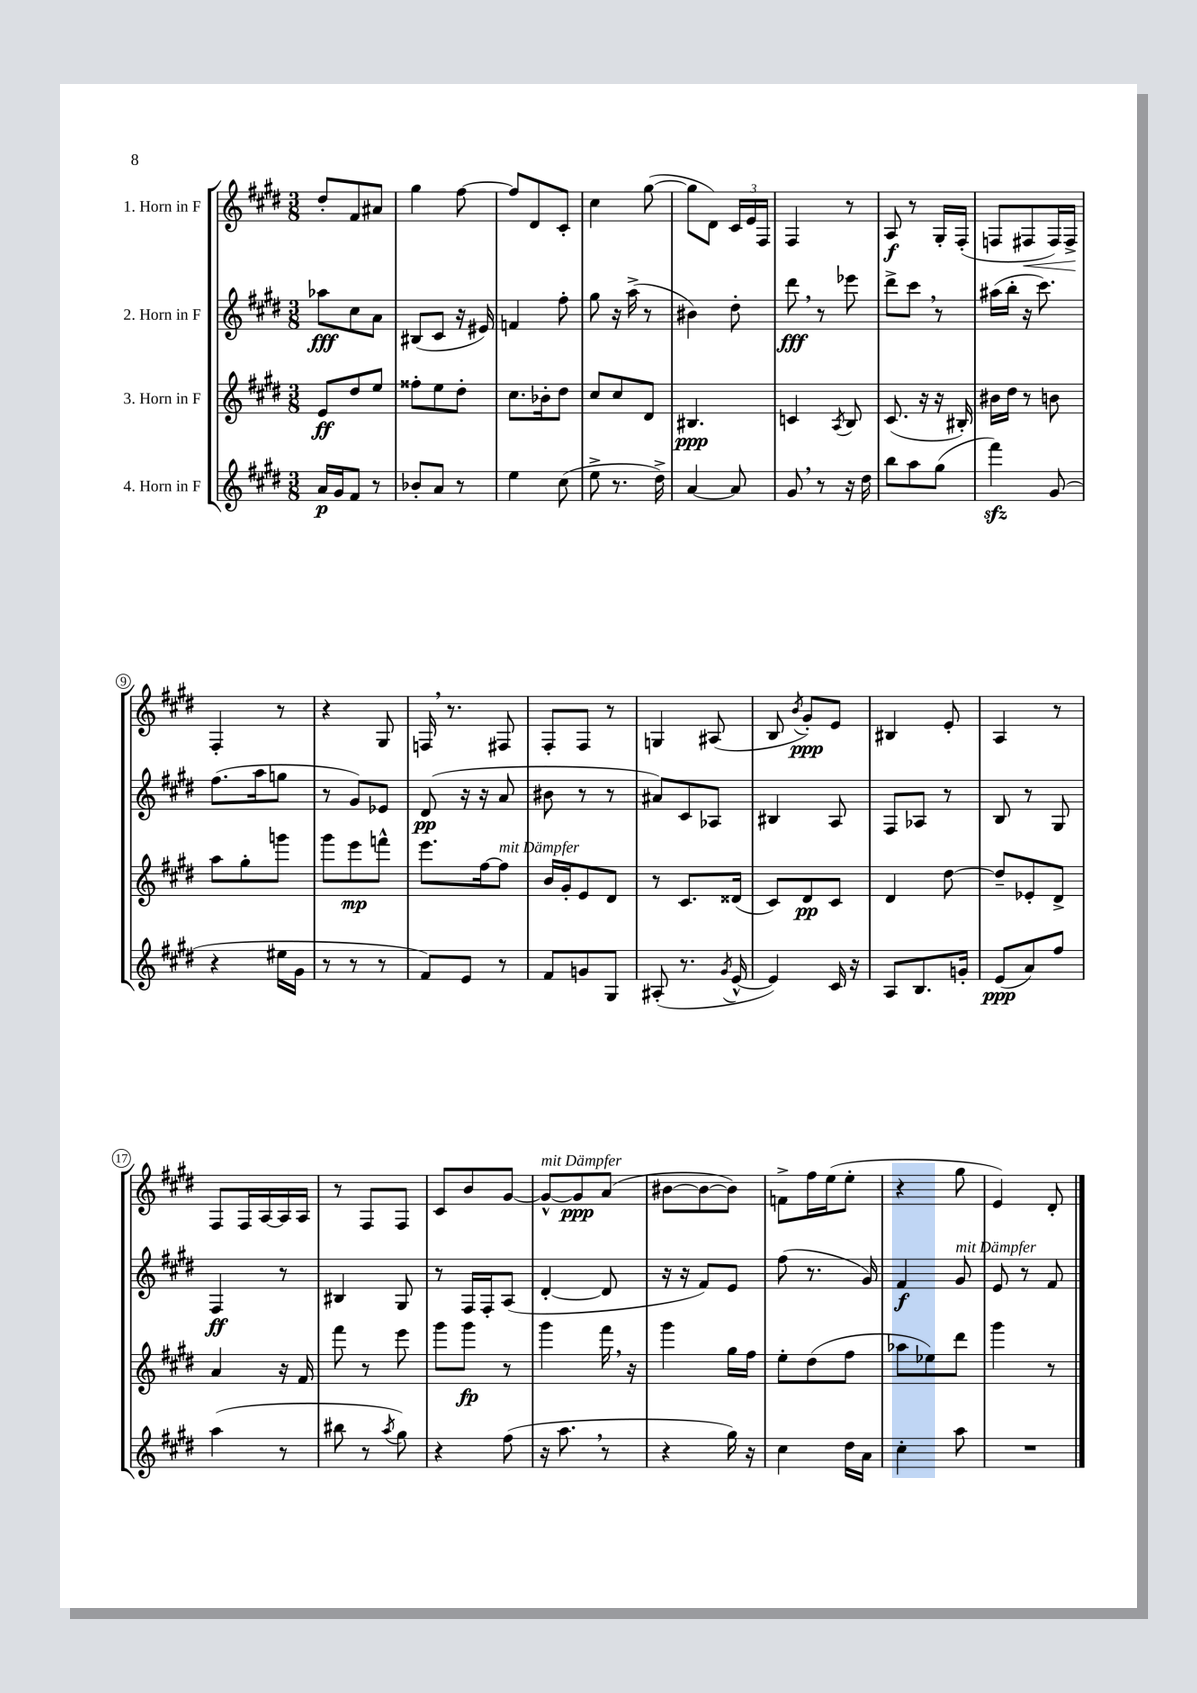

**kern	**dynam	**kern	**dynam	**kern	**dynam	**kern	**dynam
*part4	*part4	*part3	*part3	*part2	*part2	*part1	*part1
*staff4	*staff4	*staff3	*staff3	*staff2	*staff2	*staff1	*staff1
*I"4. Horn in F	*	*I"3. Horn in F	*	*I"2. Horn in F	*	*I"1. Horn in F	*
*clefG2	*	*clefG2	*	*clefG2	*	*clefG2	*
*k[f#c#g#d#]	*	*k[f#c#g#d#]	*	*k[f#c#g#d#]	*	*k[f#c#g#d#]	*
*M3/8	*	*M3/8	*	*M3/8	*	*M3/8	*
=1	=1	=1	=1	=1	=1	=1	=1
16a/LL	p	8e/L	ff	8aa-X\L	fff	8dd#'/L	.
16g#/J	.	.	.	.	.	.	.
8f#/J	.	8dd#/	.	8cc#\	.	8f#/	.
8r	.	8ee/J	.	8a\J	.	8a#X/J	.
=2	=2	=2	=2	=2	=2	=2	=2
8b-X'/L	.	8ff##X'\L	.	(8B#X/L	.	4gg#\	.
8a/J	.	8ee\	.	8c#/J	.	.	.
8r	.	8dd#'\J	.	16r	.	[8ff#\	.
.	.	.	.	16e#X/)	.	.	.
=3	=3	=3	=3	=3	=3	=3	=3
4ee\	.	8.cc#\L	.	4fn/	.	8ff#/L]	.
.	.	.	.	.	.	8d#/	.
.	.	16b-X'\k	.	.	.	.	.
(8cc#\	.	8dd#\J	.	8ff#'\	.	8c#'/J	.
=4	=4	=4	=4	=4	=4	=4	=4
8ee^\	.	8cc#/L	.	8gg#\	.	4cc#\	.
8.r	.	8cc#/	.	16r	.	.	.
.	.	.	.	(16aa^\	.	.	.
.	.	8d#/J	.	8r	.	([8gg#\	.
16dd#^\)	.	.	.	.	.	.	.
=5	=5	=5	=5	=5	=5	=5	=5
[4a/	.	4.B#X/	ppp	4b#X\)	.	8gg#\L]	.
.	.	.	.	.	.	8d#\J)	.
8a/]	.	.	.	8dd#'\	.	24c#/LL	.
.	.	.	.	.	.	24e/	.
.	.	.	.	.	.	24F#/JJ	.
=6	=6	=6	=6	=6	=6	=6	=6
8g#,/	.	4cn/	.	8ddd#,\	fff	4F#/	.
8r	.	.	.	8r	.	.	.
.	.	8qA/	.	.	.	.	.
16r	.	8B/	.	8eee-X\	.	8r	.
16dd#\	.	.	.	.	.	.	.
=7	=7	=7	=7	=7	=7	=7	=7
8bb\L	.	(8.c#/	.	8ddd#^\L	.	8A/	f
8aa\	.	.	.	8ccc#,\J	.	8r	.
.	.	16r	.	.	.	.	.
(8gg#\J	.	16r	.	8r	.	16G#'/LL	.
.	.	16B#X'/)	.	.	.	(16F#'/JJ	.
=8	=8	=8	=8	=8	=8	=8	=8
4fff#zz\)	.	16b#X\LL	.	(16aa#X\LL	.	8Fn/L	.
.	.	16dd#\JJ	.	16bb'\JJ	.	.	.
!	!	!	!	!	!	!	!LO:HP:b
.	.	8r	.	16r	.	8F#X/	<
.	.	.	.	8.ccc#\)	.	.	.
(8g#/	.	8bn\	.	.	.	16F#/L)	.
.	.	.	.	.	.	16F#^/JJ	.
.	.	.	.	.	.	.	[
!!LO:LB:g=z
=9	=9	=9	=9	=9	=9	=9	=9
4r	.	8aa\L	.	(8.ff#\L	.	4F#'/	.
.	.	8gg#'\	.	.	.	.	.
.	.	.	.	16aa\k	.	.	.
16ee#X\LL	.	8gggn\J	.	8ggn\J	.	8r	.
16g#\JJ	.	.	.	.	.	.	.
=10	=10	=10	=10	=10	=10	=10	=10
8r	.	8ggg#\L	.	8r	.	4r	.
8r	.	8eee\	mp	8g#/L)	.	.	.
8r	.	8fffn^^\J	.	8e-X/J	.	8G#/	.
=11	=11	=11	=11	=11	=11	=11	=11
8f#/L)	.	8.eee\L	.	(8d#/	pp	16Fn,/	.
.	.	.	.	.	.	8.r	.
8e/J	.	.	.	16r	.	.	.
.	.	[16ff#\k	.	16r	.	.	.
!	!	!LO:TX:a:i:t=mit Dämpfer	!	!	!	!	!
8r	.	8ff#\J]	.	8a/	.	8F#X/	.
=12	=12	=12	=12	=12	=12	=12	=12
8f#/L	.	16b/LL	.	8b#X\	.	8F#'/L	.
.	.	16g#'/J	.	.	.	.	.
8gn/	.	8e/	.	8r	.	8F#/J	.
8G#/J	.	8d#/J	.	8r	.	8r	.
=13	=13	=13	=13	=13	=13	=13	=13
(8A#X'/	.	8r	.	8a#X/L)	.	4Gn/	.
8.r	.	8.c#/L	.	8c#/	.	.	.
.	.	.	.	8A-X/J	.	(8A#X/	.
8qg#/	.	.	.	.	.	.	.
[16e^^/	.	(16d##X/Jk	.	.	.	.	.
=14	=14	=14	=14	=14	=14	=14	=14
4e/])	.	8c#/L)	.	4B#X/	.	8B/	.
.	.	.	.	.	.	8qb/	.
.	.	8d#/	pp	.	.	8g#'/L)	ppp
16c#/	.	8c#/J	.	8A/	.	8e/J	.
16r	.	.	.	.	.	.	.
=15	=15	=15	=15	=15	=15	=15	=15
8A/L	.	4d#/	.	8F#/L	.	4B#X/	.
8.B/	.	.	.	8A-X/J	.	.	.
.	.	[8dd#\	.	8r	.	8e'/	.
16gn'/Jk	.	.	.	.	.	.	.
=16	=16	=16	=16	=16	=16	=16	=16
(8e/L	ppp	8dd#~/L]	.	8B/	.	4A/	.
8a/)	.	8e-X'/	.	8r	.	.	.
8ff#/J	.	8d#^/J	.	8G#/	.	8r	.
!!LO:LB:g=z
=17	=17	=17	=17	=17	=17	=17	=17
(4aa\	.	4a/	.	4F#/	ff	8F#/L	.
.	.	.	.	.	.	16F#/L	.
.	.	.	.	.	.	[16A/	.
8r	.	16r	.	8r	.	16A/]	.
.	.	16f#/	.	.	.	16A/JJ	.
=18	=18	=18	=18	=18	=18	=18	=18
8bb#X\	.	8fff#\	.	4B#X/	.	8r	.
8r	.	8r	.	.	.	8F#/L	.
8qaa/	.	.	.	.	.	.	.
8gg#\)	.	8eee\	.	8G#/	.	8F#/J	.
=19	=19	=19	=19	=19	=19	=19	=19
4r	.	8ggg#\L	.	8r	.	8c#/L	.
.	.	8ggg#\J	fp	16F#/LL	.	8b/	.
.	.	.	.	16F#'/J	.	.	.
(8ff#\	.	8r	.	(8A/J	.	[8g#/J	.
=20	=20	=20	=20	=20	=20	=20	=20
!	!	!	!	!	!	!LO:TX:a:i:t=mit Dämpfer	!
16r	.	4ggg#\	.	[4d#'/	.	8g#^^/L_	.
8.aa,\	.	.	.	.	.	.	.
.	.	.	.	.	.	8g#/]	ppp
8r	.	16fff#,\	.	8d#/]	.	(8a/J	.
.	.	16r	.	.	.	.	.
=21	=21	=21	=21	=21	=21	=21	=21
4r	.	4ggg#\	.	16r	.	[8b#X\L	.
.	.	.	.	16r	.	.	.
.	.	.	.	8f#/L)	.	8b#\_	.
16gg#\)	.	16gg#\LL	.	8e/J	.	8b#\J])	.
16r	.	16ff#\JJ	.	.	.	.	.
=22	=22	=22	=22	=22	=22	=22	=22
4cc#\	.	8ee'\L	.	(8ff#\	.	8fn^\L	.
.	.	(8dd#\	.	8.r	.	16ff#\L	.
.	.	.	.	.	.	(16ee\J	.
16dd#\LL	.	8ff#\J	.	.	.	8ee'\J	.
16a\JJ	.	.	.	16g#/)	.	.	.
=23	=23	=23	=23	=23	=23	=23	=23
4cc#'\	.	8aa-X\L	.	4f#/	f	4r	.
.	.	8ee-X\)	.	.	.	.	.
!	!	!	!	!LO:TX:a:i:t=mit Dämpfer	!	!	!
8aa\	.	8ddd#\J	.	8g#/	.	8gg#\	.
=24	=24	=24	=24	=24	=24	=24	=24
4.r	.	4ggg#\	.	8e/	.	4e/)	.
.	.	.	.	8r	.	.	.
.	.	8r	.	8f#/	.	8d#'/	.
==	==	==	==	==	==	==	==
*-	*-	*-	*-	*-	*-	*-	*-
